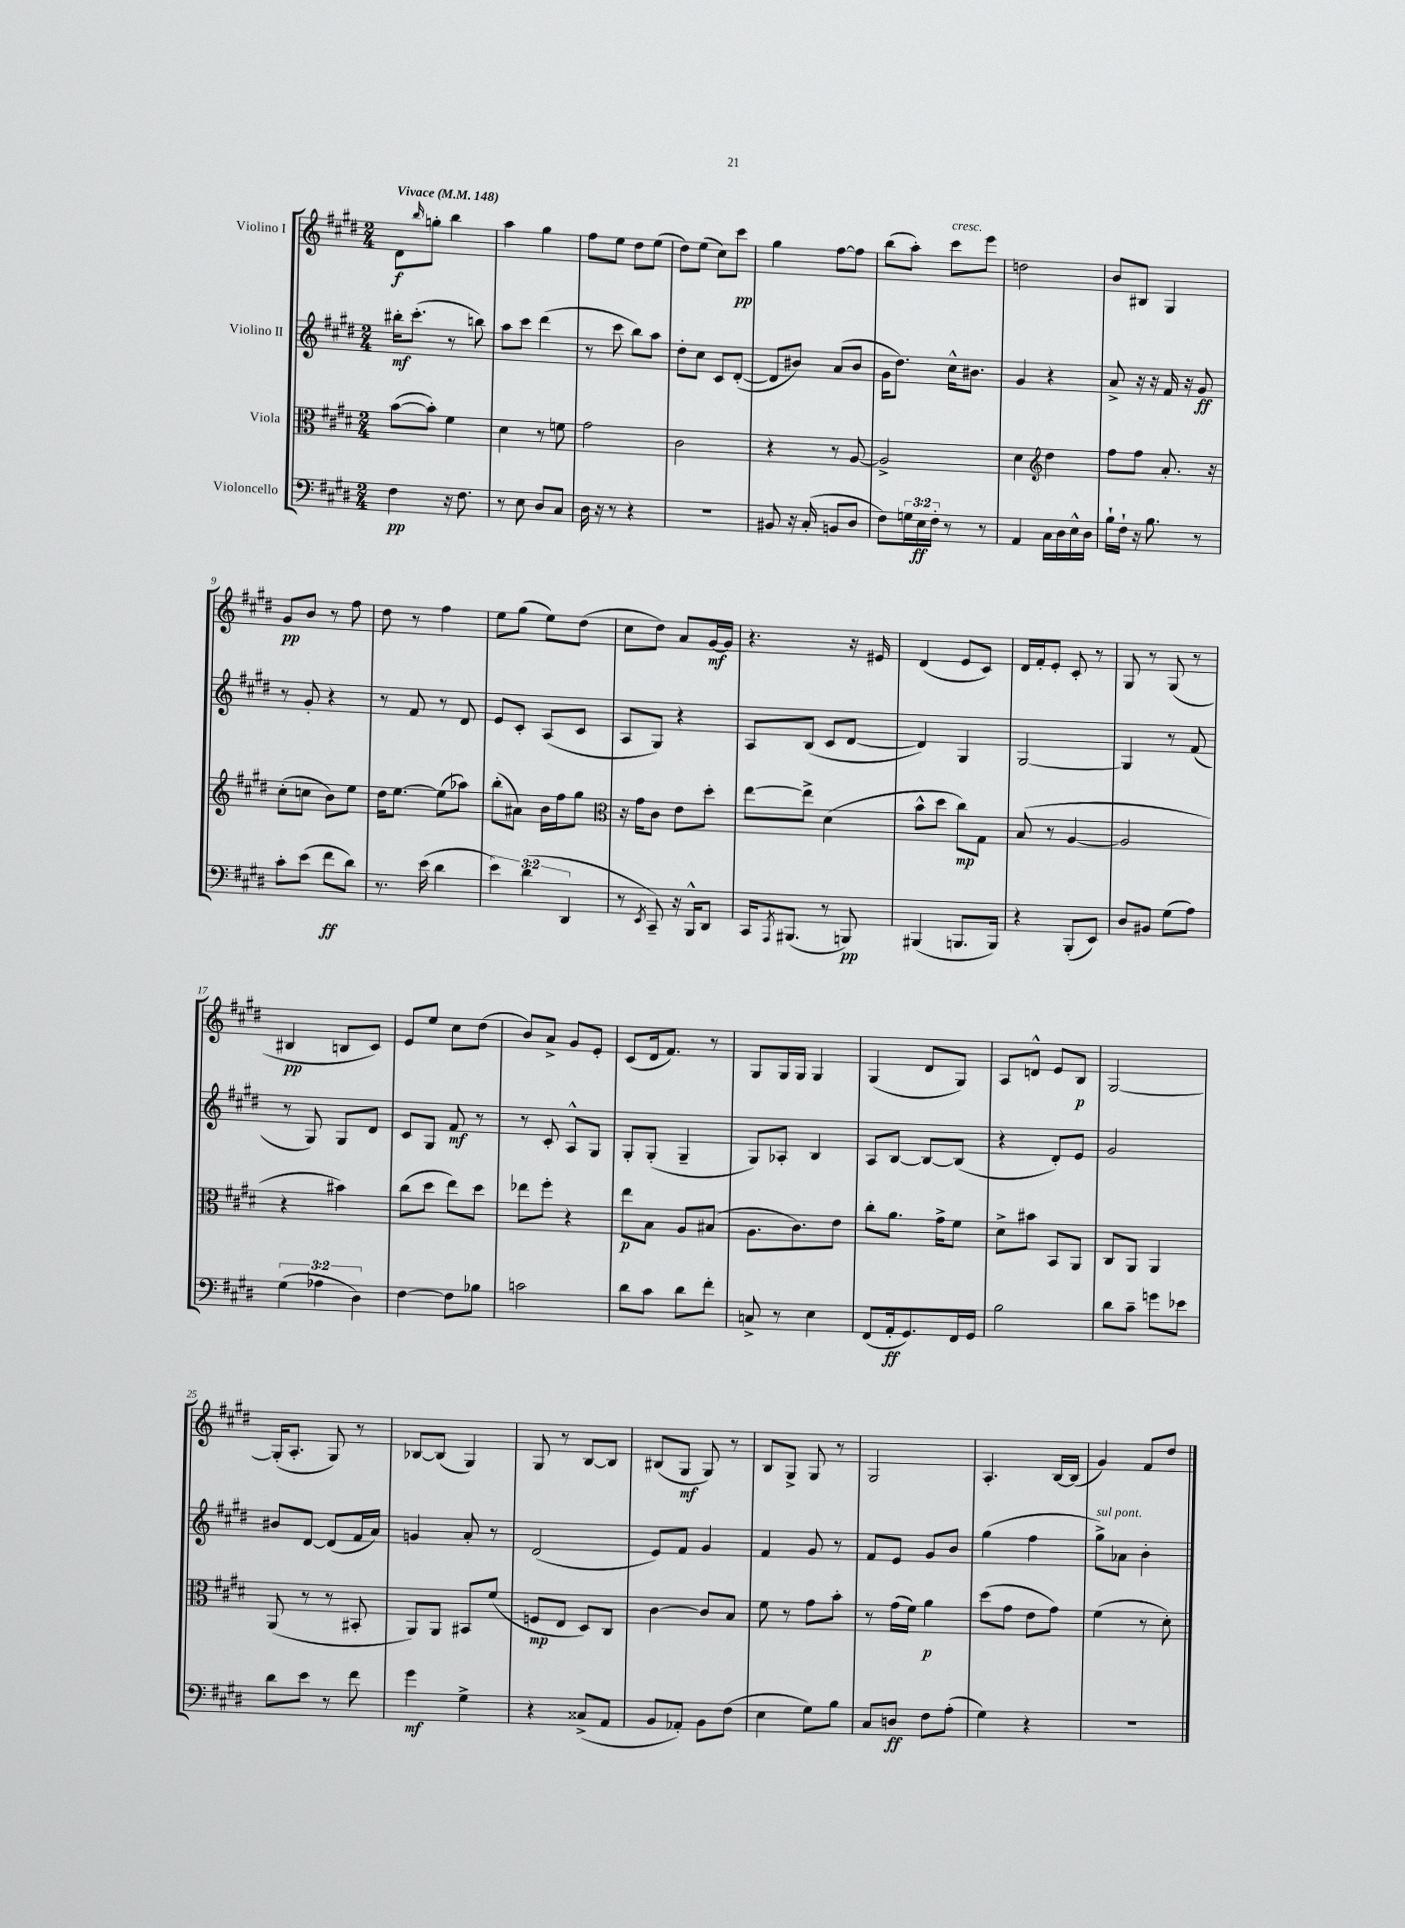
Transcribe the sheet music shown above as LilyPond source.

<<
\new StaffGroup <<
\new Staff = "s0" \with { instrumentName = "Violino I" } {
    \clef treble \key e \major \numericTimeSignature \time 2/4 \tempo "Vivace" 4 = 148
    dis'8\f \grace { b''16 } g''8-. b''4 |
    a''4 gis''4 |
    fis''8 e''8 dis''8 e''8( |
    dis''8) e''8( cis''8) cis'''8\pp |
    gis''4 fis''8~ fis''8 |
    b''8( a''8-.) cis'''8^\markup { \italic "cresc." } e'''8 |
    d''2 |
    b'8 bis8 gis4 |
    gis'8\pp b'8 r8 fis''8 |
    dis''8 r8 fis''4 |
    e''8 gis''8( e''8) dis''8( |
    cis''8 dis''8) a'8 gis'16~\mf gis'16 |
    r4. r16 eis'16 |
    dis'4( e'8 cis'8) |
    dis'16 fis'16-. e'8-. cis'8-. r8 |
    gis8 r8 gis8( r8 |
    bis4\pp b8 cis'8) |
    e'8 e''8 cis''8 dis''8( |
    b'8) a'8-> gis'8 e'8-. |
    cis'8( dis'16 fis'8.) r8 |
    gis8 gis16 gis16 gis4 |
    gis4( dis'8 gis8) |
    a8 d'8-^ e'8 b8\p |
    gis2~ |
    gis16-.( a8.-. gis8) r8 |
    bes8~ bes8( gis4) |
    gis8 r8 b8~ b8 |
    bis8( gis8\mf gis8) r8 |
    b8 gis8-> gis8 r8 |
    gis2 |
    a4.-. b16~ b16( |
    gis'4) fis'8 dis''8 \bar "|." |
}
\new Staff = "s1" \with { instrumentName = "Violino II" } {
    \clef treble \key e \major \numericTimeSignature \time 2/4
    bis''16-.\mf cis'''8.-.( r8 b''8) |
    a''8 cis'''8 dis'''4( |
    r8 cis'''8 b''8) a''8 |
    dis''8-. cis''8 cis'8 dis'8~-.( |
    dis'8 bis'8) a'8( bis'8 |
    gis'16 dis''8.) cis''16-^ bis'8. |
    gis'4 r4 |
    a'8-> r16 r16 fis'16 r16 gis'8\ff |
    r8 gis'8-. r4 |
    r8 fis'8 r8 dis'8 |
    e'8 cis'8-. a8( cis'8 |
    a8 gis8) r4 |
    a8 b8( cis'8 dis'8~ |
    dis'4) gis4 |
    gis2~ |
    gis4 r8 fis'8( |
    r8 gis8) gis8 dis'8 |
    cis'8 gis8 fis'8\mf r8 |
    r8 cis'8-. a8-^ gis8 |
    gis8-. gis8-.( gis4-- |
    gis8) aes8-. b4 |
    a8 b8~ b8~ b8( |
    r4 dis'8-.) e'8 |
    gis'2 |
    bis'8 dis'8~ dis'8( fis'16 a'16) |
    g'4 a'8-. r8 |
    dis'2( |
    e'8) fis'8 gis'4 |
    fis'4 gis'8 r8 |
    fis'8 e'8 gis'8 b'8 |
    gis''4( fis''4 |
    gis''8->^\markup { \italic "sul pont." }) aes'8 b'4-. \bar "|." |
}
\new Staff = "s2" \with { instrumentName = "Viola" } {
    \clef alto \key e \major \numericTimeSignature \time 2/4
    b'8~( b'8-.) fis'4 |
    dis'4 r8 f'8 |
    gis'2 |
    cis'2 |
    r4 r8 a8~ |
    a2-> |
    dis'4 \clef treble dis''4 |
    fis''8 fis''8 a'8.-. r16 |
    cis''8-.( c''8 b'8) e''8 |
    dis''16 e''8.~ e''8( aes''8) |
    b''8-.( ais'8) b'16 fis''16 gis''8 |
    \clef alto r16 gis'16 cis'8 e'8 dis''8-. |
    e''8~ e''8-> dis'4( |
    b'8-^ dis''8 cis''8\mp) gis8 |
    b8( r8 a4~ |
    a2 |
    r4 bis'4) |
    cis''8( dis''8 e''8) dis''8 |
    ees''8 fis''8-. r4 |
    e''8\p b8 a8 bis8( |
    a8. cis'8.) e'8 |
    cis''8-. a'8. gis'16-> fis'8 |
    dis'8-> bis'8 b,8 a,8 |
    cis8 a,8 a,4 |
    a,8( r8 r8 bis,8-. |
    a,8) a,8 bis,8 fis'8( |
    f8\mp e8 dis8) cis8 |
    cis'4~ cis'8 b8 |
    fis'8 r8 gis'8 b'8-. |
    r8 gis'16( fis'16) a'4\p |
    dis''8( gis'8 e'8 gis'8) |
    fis'4( r8 dis'8-.) \bar "|." |
}
\new Staff = "s3" \with { instrumentName = "Violoncello" } {
    \clef bass \key e \major \numericTimeSignature \time 2/4 \override Staff.TupletNumber.text = #tuplet-number::calc-fraction-text
    fis4\pp r16 fis8. |
    r8 e8 dis8 cis8 |
    dis16 r16 r8 r4 |
    r2 |
    bis,8 r16 cis16-.( b,8 dis8 |
    fis8) \tuplet 3/2 { g16 e16\ff fis16-. } r8 r8 |
    a,4 cis16 dis16 e16-^ dis16 |
    b16-! fis16-! r16 b8. r8 |
    cis'8-. e'8( fis'8\ff dis'8) |
    r8. e'16( dis'4 |
    \tuplet 3/2 { e'4) dis'4( dis,4 } |
    r8 \acciaccatura { e,8 } cis,8--) r16 b,,16-^ dis,8 |
    cis,16 \acciaccatura { a,,8 } bis,,8.( r8 b,,8\pp) |
    bis,,4( b,,8. b,,16) |
    r4 b,,8-.( e,8) |
    dis8 bis,8 gis8( a8) |
    \tuplet 3/2 { gis4( aes4 dis4) } |
    fis4~ fis8 bes8 |
    c'2 |
    dis'8 cis'8 dis'8 fis'8-. |
    c8-> r8 e4 |
    fis,8( a,16-.\ff gis,8.) fis,16 gis,16 |
    b2 |
    dis'8 cis'8-- g'8 ees'8 |
    dis'8 e'8 r8 fis'8 |
    gis'4\mf gis4-> |
    r4 cisis8->( a,8 |
    b,8 aes,8-.) b,8 fis8( |
    e4 gis8) b8 |
    cis8 d8\ff fis8 a8-.( |
    gis4) r4 |
    r2 \bar "|." |
}
>>
>>
